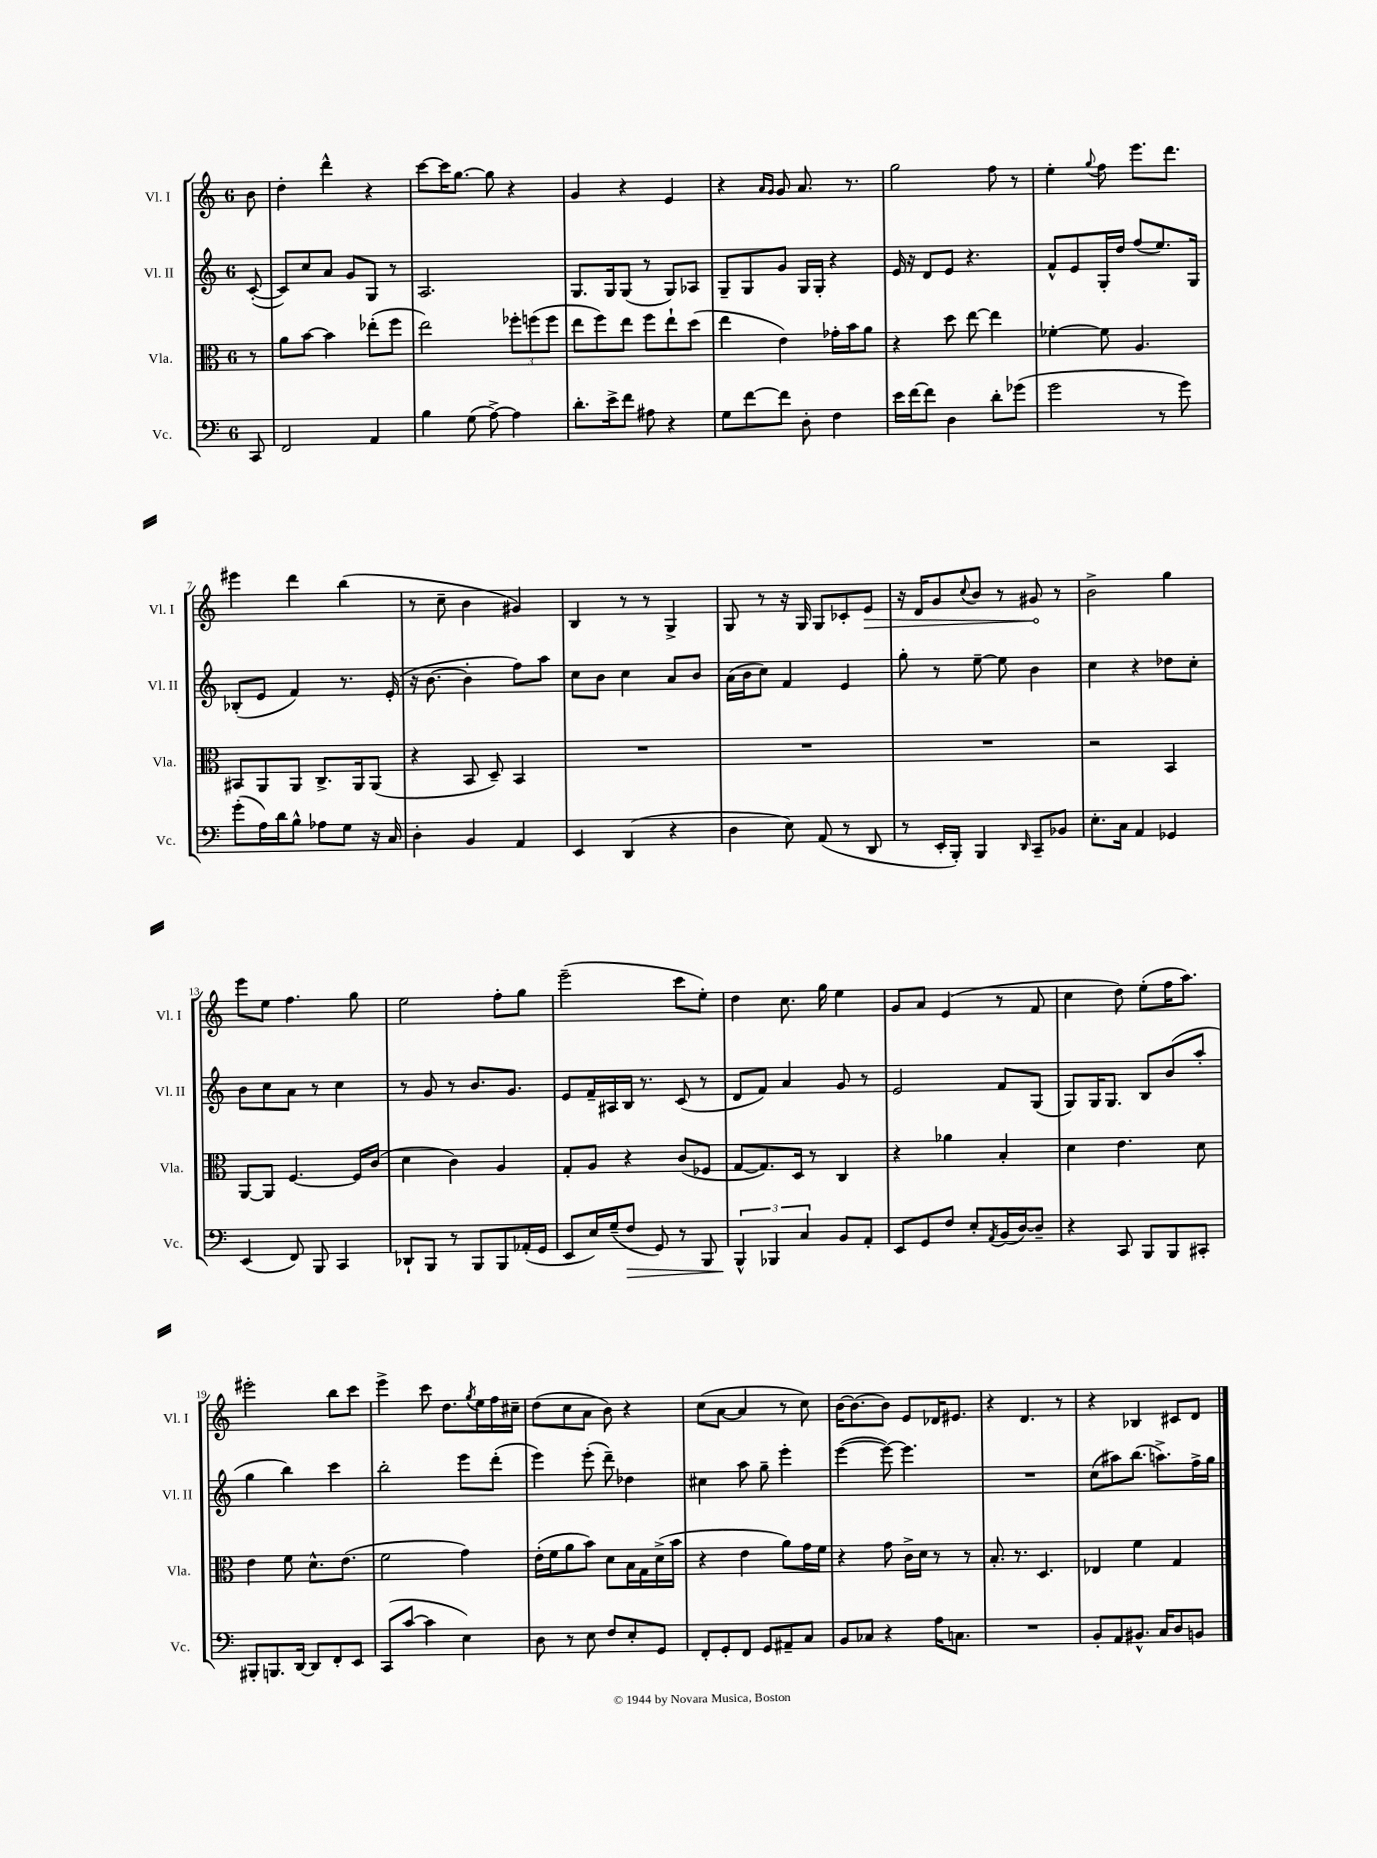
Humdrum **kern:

**kern	**kern	**kern	**kern
*staff4	*staff3	*staff2	*staff1
*clefF4	*clefC3	*clefG2	*clefG2
*k[]	*k[]	*k[]	*k[]
*M6/8	*M6/8	*M6/8	*M6/8
8CC/	8r	([8c'/	8b\
=	=	=	=
2FF/	8a\L	8c/]L)	4dd'\
.	[8b\J	8cc/	.
.	4b\]	8a/J	4ddd^^\
.	.	8g/L	.
4AA/	(8ee-'\L	8G/J	4r
.	8ff\J	8r	.
=	=	=	=
4B\	2ee\)	2.A/	[8ccc\L
.	.	.	16ccc\]K
.	.	.	[8.gg\J
(8G\	.	.	.
[8A^\)	.	.	8gg\]
4A\]	12ff-'\L	.	4r
.	(12ff\	.	.
.	12ff\J	.	.
=	=	=	=
8.d'\L	8ee\L	8.G/L	4g/
.	8ff\)	.	.
16e^\k	.	16G/k	.
8f\J	8ee\J	(8G/J	4r
8A#\	8ff\L	8r	.
4r	8ee`\	8G/L)	4e/
.	(8dd\J	8A-/J	.
=	=	=	=
8G\L	4ee\	8G~/L	4r
[8f\	.	8G/	.
.	.	.	16qqa/LL
.	.	.	16qqg/JJ
8f\]J	4e\)	8g/J	8g/
8D'\	.	16G/LL	8.a/
.	.	16G'/JJ	.
4F\	16g-'\LL	4r	.
.	16b\J	.	8.r
.	8a\J	.	.
=	=	=	=
16e\LL	4r	16e/	2gg\
[16f\J	.	16r	.
8f\]J	.	8d/L	.
4D\	8dd\	8e/J	.
.	[8ee\	4.r	.
8d'\L	4ee\]	.	8ff\
(8g-\J	.	.	8r
=	=	=	=
2g\	[4f-'\	8f^^/L	4ee'\
.	.	8e/	.
.	.	.	8qqgg/
.	8f-\]	16G'/L	8ff\
.	.	16dd/JJ	.
.	4.A/	(8ff/L	8.eee\L
8r	.	8.ee/)	.
.	.	.	8.ddd\J
8g\)	.	.	.
.	.	16G/Jk	.
=	=	=	=
(8g'\L	8BB#/L	(8B-'/L	4eee#\
16A\L)	8AA/	8e/J	.
16d\J	.	.	.
8B^^\J	8AA/J	4f/)	4ddd\
8A-\L	8.C^/L	.	.
8G\J	.	8.r	(4bb\
.	16AA/k	.	.
16r	(8AA/J	.	.
16C/	.	(16e'/	.
=	=	=	=
4D'\	4r	16r	8r
.	.	[8.b\	.
.	.	.	8cc~\
4BB/	8BB/	4b'\]	4b\
.	8D~/)	.	.
4AA/	4BB/	8ff\L)	4g#/)
.	.	8aa\J	.
=	=	=	=
4EE/	2.r	8cc\L	4B/
.	.	8b\J	.
(4DD/	.	4cc\	8r
.	.	.	8r
4r	.	8a/L	4G^/
.	.	8b/J	.
=	=	=	=
4D\	2.r	(16a\LL	8G/
.	.	16b\J	.
.	.	8cc\J)	8r
8E\)	.	4f/	16r
.	.	.	16G/
(8AA/	.	.	8G/L
8r	.	4e/	8c-'/
8DD/	.	.	8e/J
=	=	=	=
8r	2.r	8gg'\	16r
.	.	.	16d/LK
16EE'/LL	.	8r	8g/
16BBB'/JJ)	.	.	.
.	.	.	8qqcc/
4BBB/	.	[8ee~\	8b/J
.	.	8ee\]	8r
16qqDD/	.	.	.
8CC~/L	.	4b\	8g#/
8BB-/J	.	.	8r
=	=	=	=
8.E'\L	2r	4cc\	2b^\
16C\Jk	.	.	.
4AA/	.	4r	.
4GG-/	4BB/	8dd-\L	4gg\
.	.	8cc'\J	.
=	=	=	=
(4EE/	[8AA/L	8b\L	8eee\L
.	8AA/]J	8cc\	8ee\J
8FF/)	[4.F/	8a\J	4.ff\
8BBB/	.	8r	.
4CC/	.	4cc\	.
.	16F/]LL	.	8gg\
.	(16c/JJ	.	.
=	=	=	=
8DD-`/L	4d\	8r	2ee\
8BBB/J	.	8g/	.
8r	4c\)	8r	.
8BBB/L	.	8.b/L	.
8BBB/	4A/	.	8ff'\L
.	.	8.g/J	.
(16AA-'/L	.	.	8gg\J
16GG/JJ	.	.	.
=	=	=	=
8EE/L	8G'/L	8e/L	(2eee~\
16E/L)	8A/J	16f~/L	.
(16G~/J	.	16A#/	.
8F/J	4r	16B/JJ	.
.	.	8.r	.
8GG/)	.	.	.
8r	(8c/L	(8c/	8ccc\L
8BBB/	8F-/J	8r	8ee'\J)
=	=	=	=
6BBB^^/	[8G/L	8d/L	4dd\
.	8.G/])	8f/J)	.
6BBB-/	.	.	.
.	.	4a/	8.cc\
.	16D/Jk	.	.
6C/	.	.	.
.	8r	.	.
.	.	.	16gg\
8BB/L	4C/	8g/	4ee\
8AA'/J	.	8r	.
=	=	=	=
8EE/L	4r	2e/	8g/L
8GG/	.	.	8a/J
8F/J	4a-\	.	(4e/
8E'/L	.	.	.
8qAA/	.	.	.
(16BB/L	4B'/	8f/L	8r
[16D/J)	.	.	.
8D~/]J	.	(8G/J	8f/
=	=	=	=
4r	4d\	8G/L)	4cc\
.	.	16G/K	.
.	.	8.G/J	.
8CC/	4.e\	.	8dd\)
8BBB/L	.	8B/L	(8ee'\L
8BBB/	.	(8b/	16ff\K
.	.	.	8.aa\J)
8CC#'/J	8d\	8aa'/J	.
=	=	=	=
8BBB#'/L	4e\	4gg\	2eee#'\
8.BBB/	.	.	.
.	8f\	4bb\)	.
[16DD/Jk	.	.	.
8DD/]L	8.d^^\L	.	.
8FF'/	.	4ccc\	8bb\L
.	(8.e\J	.	.
8EE/J	.	.	8ccc\J
=	=	=	=
(8CC/L	2f\	2bb'\	4eee^\
[8c/J	.	.	.
4c\]	.	.	8ccc\
.	.	.	8.dd\L
4E\)	4g\)	8eee\L	.
.	.	.	8qgg/
.	.	.	16ee\L
.	.	(8ddd'\J	16ff\
.	.	.	16cc#~\JJ
=	=	=	=
8D\	(16e'\LL	4eee\)	(8dd\L
.	16f\J	.	.
8r	8a\	.	8cc\
8E\	8b\J)	(8eee'\	8a\J
8F/L	8d\L	8ddd~\)	8b\)
8E'/	16B\L	4dd-\	4r
.	16G\	.	.
8GG/J	(16d^\	.	.
.	16b\JJ	.	.
=	=	=	=
8FF'/L	4r	4cc#\	(8cc\L
8GG'/	.	.	[8a\J
8FF/J	4e\	8aa\	4a/]
8GG/L	.	8gg~\	.
8AA#~/	8a\L)	4eee'\	8r
8C/J	16g\L	.	8cc\)
.	16f\JJ	.	.
=	=	=	=
8BB/L	4r	([4eee\	[16b\LK
.	.	.	8.b\_
8C-/J	.	.	.
4r	8g\	8eee\_)	8b\]J
.	16c^\LL	4.eee\]	8e/L
.	16d\JJ	.	.
16A\LK	8r	.	16d-/K
8.C\J	.	.	8.e#/J
.	8r	.	.
=	=	=	=
2.r	8.B'/	2.r	4r
.	8.r	.	.
.	.	.	4.d/
.	4.D/	.	.
.	.	.	8r
=	=	=	=
8BB'/L	4E-/	(8cc\L	4r
8AA/	.	8aa#\)	.
8.BB#^^/J	4f\	(8.bb\J	4B-/
16C/LK	.	8.aa^\L)	.
8D/	4G/	.	8c#/L
8BB/J	.	16ff^\L	8d/J
.	.	16gg\JJ	.
==	==	==	==
*-	*-	*-	*-
